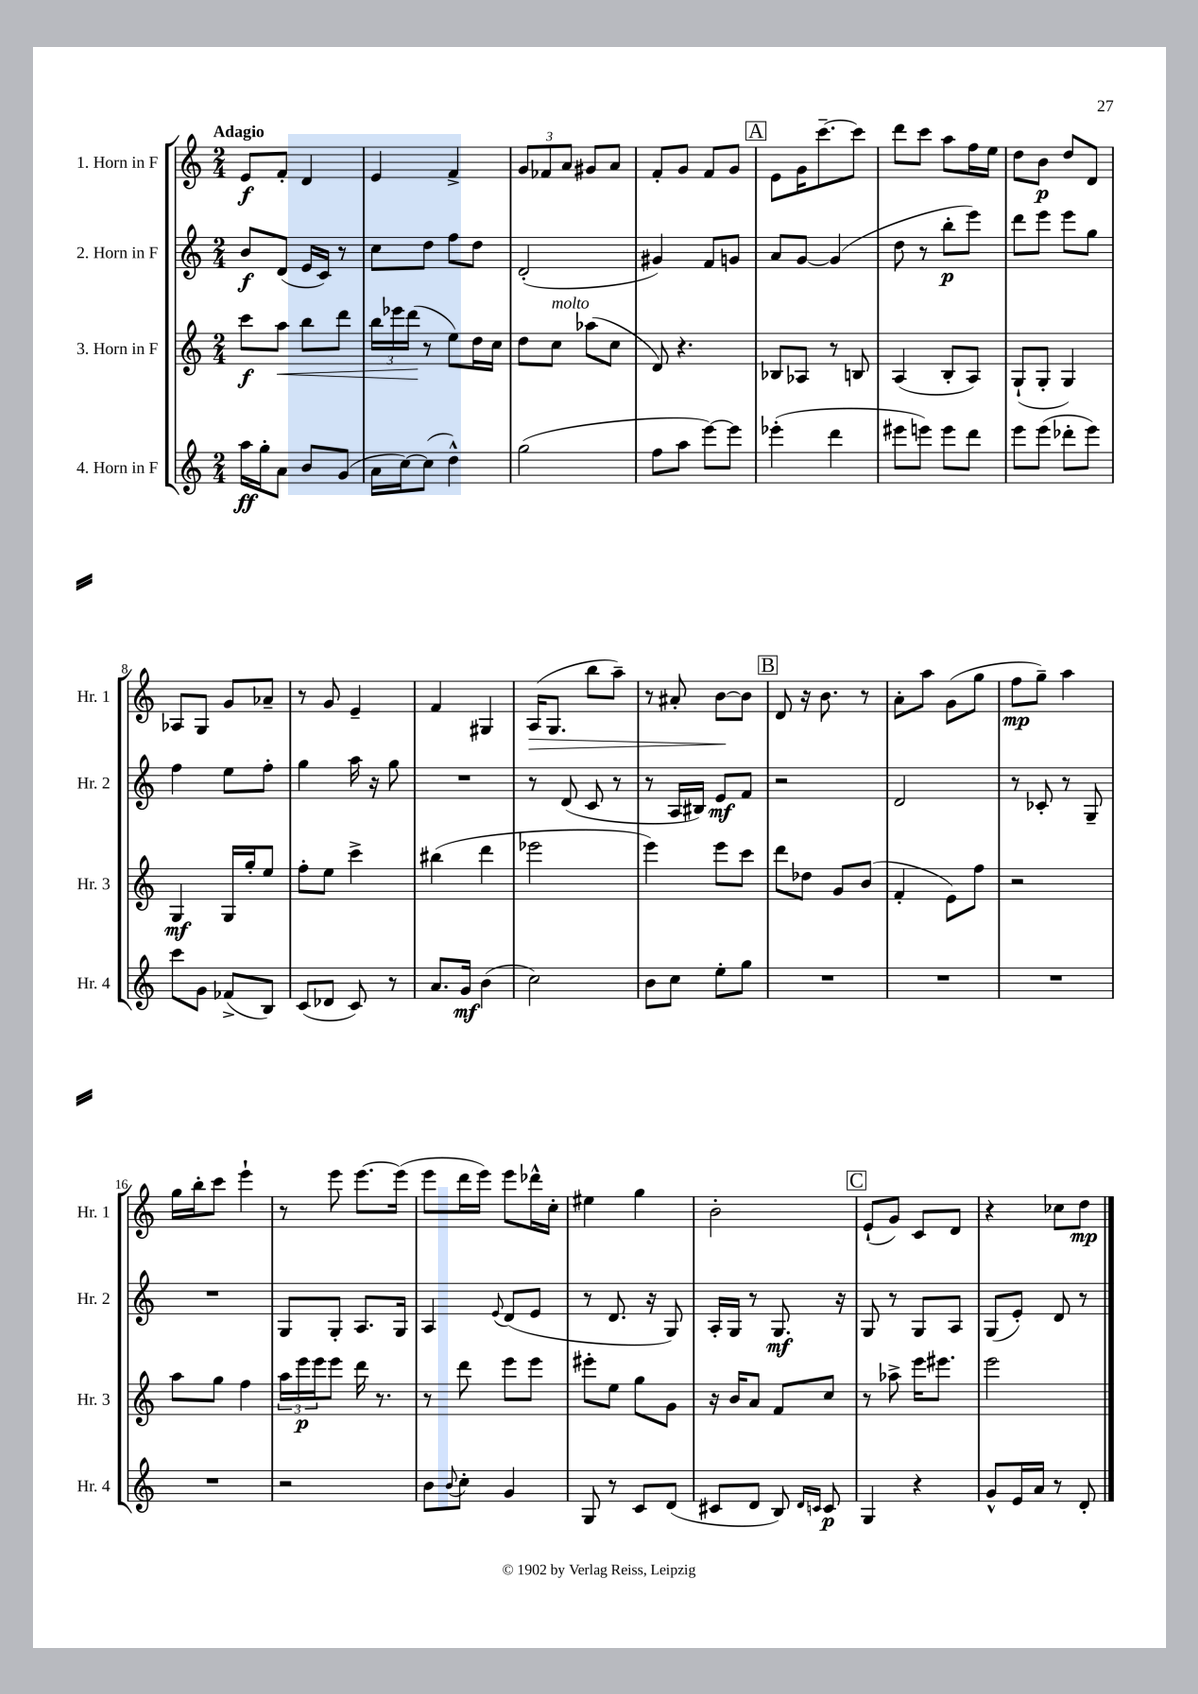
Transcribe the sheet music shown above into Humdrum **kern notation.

**kern	**dynam	**kern	**dynam	**kern	**dynam	**kern	**dynam
*part4	*part4	*part3	*part3	*part2	*part2	*part1	*part1
*staff4	*staff4	*staff3	*staff3	*staff2	*staff2	*staff1	*staff1
*I"4. Horn in F	*	*I"3. Horn in F	*	*I"2. Horn in F	*	*I"1. Horn in F	*
*I'Hr. 4	*	*I'Hr. 3	*	*I'Hr. 2	*	*I'Hr. 1	*
*clefG2	*	*clefG2	*	*clefG2	*	*clefG2	*
*k[]	*	*k[]	*	*k[]	*	*k[]	*
*M2/4	*	*M2/4	*	*M2/4	*	*M2/4	*
=1	=1	=1	=1	=1	=1	=1	=1
!	!	!	!	!	!	!LO:TX:a:B:t=Adagio	!
16aa\LL	ff	8ccc\L	f	8b/L	f	8e/L	f
16gg'\J	.	.	.	.	.	.	.
!	!	!	!LO:HP:b	!	!	!	!
8a\J	.	8aa\J	<	(8d/J	.	8f'/J	.
8b/L	.	8bb\L	.	16e/LL	.	4d/	.
.	.	.	.	16c/JJ)	.	.	.
(8g/J	.	8ddd\J	.	8r	.	.	.
=2	=2	=2	=2	=2	=2	=2	=2
16a\LL	.	24bb\LL	.	8cc\L	.	4e/	.
.	.	24eee-X\	.	.	.	.	.
[16cc\J)	.	.	.	.	.	.	.
.	.	(24ddd\JJ	.	.	.	.	.
(8cc\J]	.	8r	[	8dd\J	.	.	.
4dd^^\)	.	8ee\L)	.	8ff\L	.	4f^/	.
.	.	16dd\L	.	8dd\J	.	.	.
.	.	16cc\JJ	.	.	.	.	.
=3	=3	=3	=3	=3	=3	=3	=3
(2gg\	.	8dd\L	.	(2d'/	.	12g/L	.
.	.	.	.	.	.	12f-X/	.
!	!	!LO:TX:a:i:t=molto	!	!	!	!	!
.	.	8cc\J	.	.	.	.	.
.	.	.	.	.	.	12a/J	.
.	.	(8aa-X\L	.	.	.	8g#X/L	.
.	.	8cc\J	.	.	.	8a/J	.
=4	=4	=4	=4	=4	=4	=4	=4
8ff\L	.	8d/)	.	4g#X/)	.	8f'/L	.
8aa\J	.	4.r	.	.	.	8g/J	.
[8eee\L)	.	.	.	8f/L	.	8f/L	.
8eee\J]	.	.	.	8gn/J	.	8g/J	.
!!LO:REH:place=s1:t=A
=5	=5	=5	=5	=5	=5	=5	=5
(4eee-X'\	.	8B-X/L	.	8a/L	.	8e\L	.
.	.	8A-X/J	.	[8g/J	.	16g\K	.
.	.	.	.	.	.	[8.ccc~\	.
4ddd\	.	8r	.	(4g/]	.	.	.
.	.	8Bn/	.	.	.	8ccc\J]	.
=6	=6	=6	=6	=6	=6	=6	=6
8eee#X\L	.	(4A/	.	8dd\	.	8ddd\L	.
8eeen\J)	.	.	.	8r	.	8ccc\J	.
8eee\L	.	8B'/L	.	8bb'\L	p	8aa\L	.
8ddd\J	.	8A/J)	.	8eee\J)	.	16ff\L	.
.	.	.	.	.	.	16ee\JJ	.
=7	=7	=7	=7	=7	=7	=7	=7
8eee\L	.	(8G`/L	.	8ddd\L	.	8dd\L	.
(8eee\J	.	8G'/J	.	8eee\J	.	8b\J	p
8ddd-X'\L	.	4G/)	.	8eee\L	.	8dd/L	.
8eee\J)	.	.	.	8gg\J	.	8d/J	.
!!LO:LB:g=z
=8	=8	=8	=8	=8	=8	=8	=8
8ccc\L	.	4G/	mf	4ff\	.	8A-X/L	.
8g\J	.	.	.	.	.	8G/J	.
(8f-X^/L	.	16G/LL	.	8ee\L	.	8g/L	.
.	.	16gg'/J	.	.	.	.	.
8B/J)	.	8ee/J	.	8ff'\J	.	8a-X~/J	.
=9	=9	=9	=9	=9	=9	=9	=9
(8c/L	.	8ff'\L	.	4gg\	.	8r	.
8d-X/J	.	8ee\J	.	.	.	8g/	.
8c/)	.	4ccc^\	.	16aa\	.	4e~/	.
.	.	.	.	16r	.	.	.
8r	.	.	.	8gg\	.	.	.
=10	=10	=10	=10	=10	=10	=10	=10
8.a/L	.	(4bb#X\	.	2r	.	4f/	.
16g/Jk	mf	.	.	.	.	.	.
(4b\	.	4ddd\	.	.	.	4G#X/	.
=11	=11	=11	=11	=11	=11	=11	=11
!	!	!	!	!	!	!	!LO:HP:b
2cc\)	.	2eee-X\	.	8r	.	(16A/KL	>
.	.	.	.	.	.	8.G/J	.
.	.	.	.	(8d/	.	.	.
.	.	.	.	8c/	.	8bb\L	.
.	.	.	.	8r	.	8aa~\J)	.
=12	=12	=12	=12	=12	=12	=12	=12
8b\L	.	4eee\)	.	8r	.	8r	.
8cc\J	.	.	.	16A/LL	.	8a#X'/	.
.	.	.	.	16B#X/JJ)	.	.	.
8ee'\L	.	8eee\L	.	8e/L	mf	[8b\L	.
8gg\J	.	8ccc\J	.	8f/J	.	8b\J]	]
!!LO:REH:place=s1:t=B
=13	=13	=13	=13	=13	=13	=13	=13
2r	.	8ddd\L	.	2r	.	8d/	.
.	.	8dd-X\J	.	.	.	16r	.
.	.	.	.	.	.	8.b\	.
.	.	8g/L	.	.	.	.	.
.	.	(8b/J	.	.	.	8r	.
=14	=14	=14	=14	=14	=14	=14	=14
2r	.	4f'/	.	2d/	.	8a'\L	.
.	.	.	.	.	.	8aa\J	.
.	.	8e\L)	.	.	.	(8g\L	.
.	.	8ff\J	.	.	.	8gg\J	.
=15	=15	=15	=15	=15	=15	=15	=15
2r	.	2r	.	8r	.	8ff\L	mp
.	.	.	.	8c-X'/	.	8gg~\J)	.
.	.	.	.	8r	.	4aa\	.
.	.	.	.	8G~/	.	.	.
!!LO:LB:g=z
=16	=16	=16	=16	=16	=16	=16	=16
2r	.	8aa\L	.	2r	.	16gg\LL	.
.	.	.	.	.	.	16bb'\J	.
.	.	8gg\J	.	.	.	8ccc\J	.
.	.	4ff\	.	.	.	4eee`\	.
=17	=17	=17	=17	=17	=17	=17	=17
2r	.	24aa\LL	.	8G/L	.	8r	.
.	.	24eee\	p	.	.	.	.
.	.	24eee\J	.	.	.	.	.
.	.	8eee\J	.	8G'/J	.	8eee\	.
.	.	16ddd\	.	8.A/L	.	[8.eee\L	.
.	.	8.r	.	.	.	.	.
.	.	.	.	16G/Jk	.	(16eee\Jk]	.
=18	=18	=18	=18	=18	=18	=18	=18
8b\L	.	8r	.	4A/	.	8eee\L	.
8qqb/	.	.	.	.	.	.	.
8cc'\J	.	8ddd\	.	.	.	16ddd\L	.
.	.	.	.	.	.	16eee\JJ)	.
.	.	.	.	8qqe/	.	.	.
4g/	.	8eee\L	.	(8d/L	.	8eee\L	.
.	.	8eee\J	.	8e/J	.	16ddd-X^^\L	.
.	.	.	.	.	.	16cc'\JJ	.
=19	=19	=19	=19	=19	=19	=19	=19
8G/	.	8eee#X'\L	.	8r	.	4ee#X\	.
8r	.	8ee\J	.	8.d/	.	.	.
8c/L	.	8gg\L	.	.	.	4gg\	.
.	.	.	.	16r	.	.	.
(8d/J	.	8g\J	.	8G/)	.	.	.
=20	=20	=20	=20	=20	=20	=20	=20
8c#X/L	.	16r	.	16A'/LL	.	2b'\	.
.	.	16b/KL	.	16G/JJ	.	.	.
8d/J	.	8a/J	.	8r	.	.	.
8B/)	.	8f/L	.	8.G/	mf	.	.
16qqd/LL	.	.	.	.	.	.	.
16qqcn/JJ	.	.	.	.	.	.	.
8c/	p	8cc/J	.	.	.	.	.
.	.	.	.	16r	.	.	.
!!LO:REH:place=s1:t=C
=21	=21	=21	=21	=21	=21	=21	=21
4G/	.	8r	.	8G/	.	(8e`/L	.
.	.	8aa-X^\	.	8r	.	8g/J)	.
4r	.	16eee\KL	.	8G/L	.	8c/L	.
.	.	8.eee#X\J	.	.	.	.	.
.	.	.	.	8A/J	.	8d/J	.
=22	=22	=22	=22	=22	=22	=22	=22
8g^^/L	.	2eee\	.	(8G/L	.	4r	.
16e/L	.	.	.	8e'/J)	.	.	.
16a/JJ	.	.	.	.	.	.	.
8r	.	.	.	8d/	.	8cc-X\L	.
8d'/	.	.	.	8r	.	8dd\J	mp
==	==	==	==	==	==	==	==
*-	*-	*-	*-	*-	*-	*-	*-
